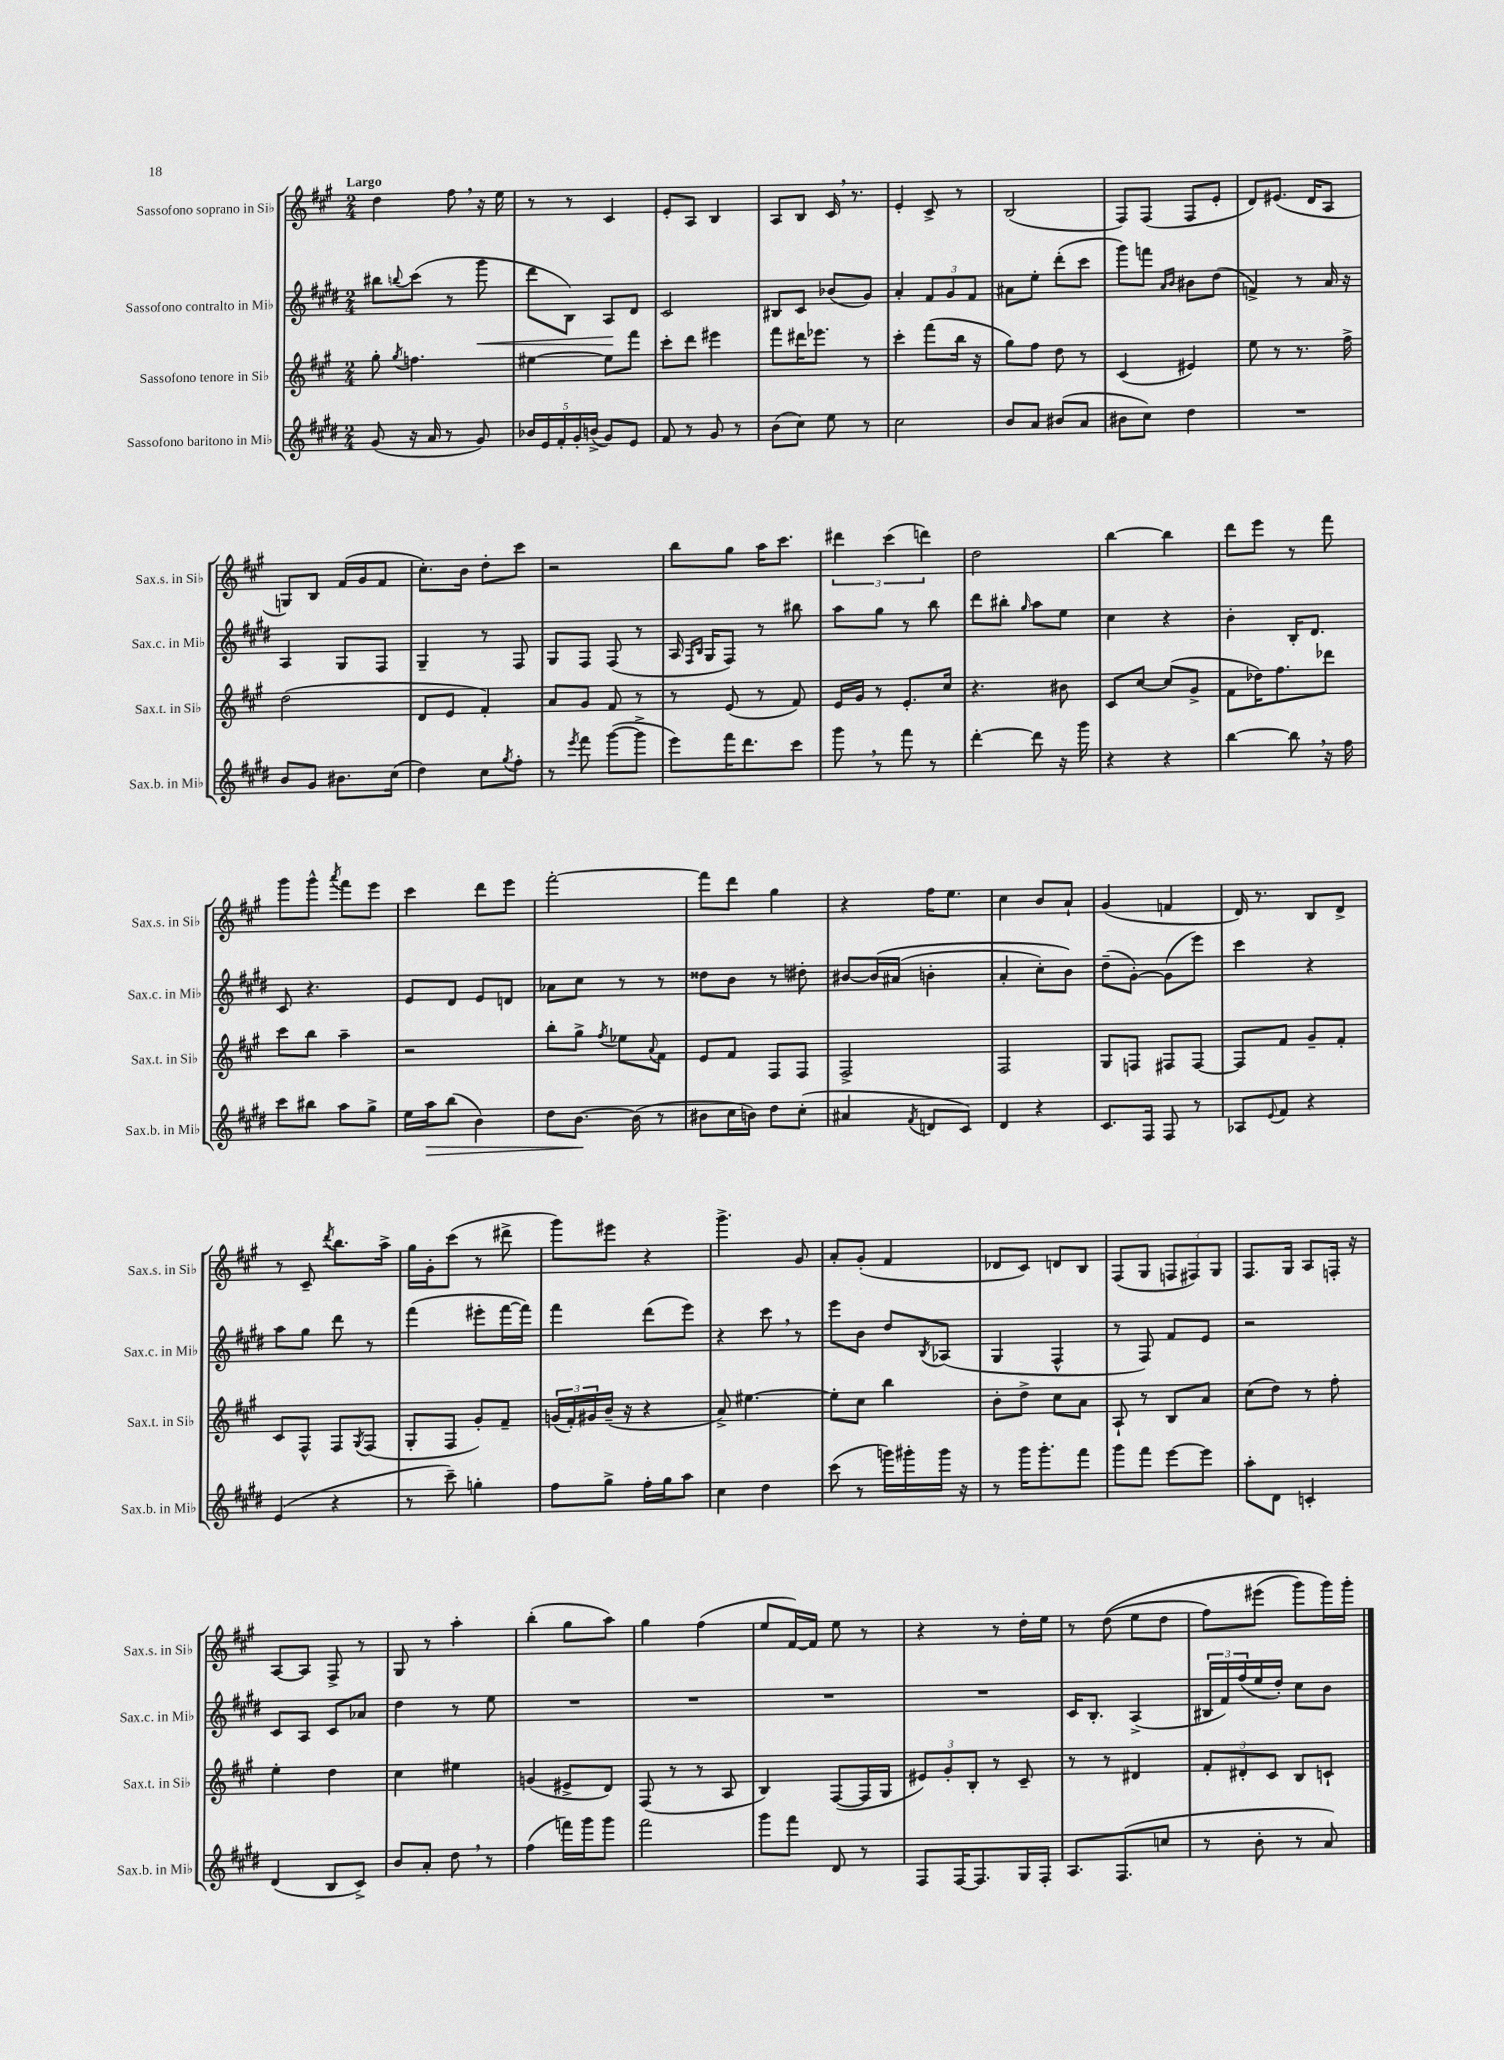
<<
\new StaffGroup <<
\new Staff = "s0" \with { instrumentName = "Sassofono soprano in Sib" shortInstrumentName = "Sax.s. in Sib" } {
    \clef treble \key a \major \numericTimeSignature \time 2/4 \tempo "Largo"
    d''4 fis''8 \breathe r16 e''16 |
    r8 r8 cis'4 |
    e'8-. a8 b4 |
    a8 b8 cis'16 \breathe r8. |
    e'4-. cis'8-> r8 |
    b2( |
    fis8) fis8( fis8 e'8-. |
    d'8) eis'8.( d'16 a8 |
    g8) b8 fis'16( gis'16 fis'8 |
    cis''8.-.) b'16 d''8-. cis'''8 |
    r2 |
    b''8 gis''8 a''16 cis'''8. |
    \tuplet 3/2 { dis'''4 cis'''4( d'''4) } |
    d''2 |
    b''4~ b''4 |
    d'''8 e'''8 r8 fis'''8 |
    gis'''8 gis'''8-^ \acciaccatura { a'''8 } fis'''8 e'''8 |
    cis'''4 d'''8 e'''8 |
    fis'''2~-. |
    fis'''8 d'''8 gis''4 |
    r4 fis''16 e''8. |
    cis''4 b'8 a'8-! |
    gis'4( f'4 |
    d'16) r8. b8 d'8-> |
    r8 cis'8-- \acciaccatura { d'''8 } b''8. a''16-> |
    gis''16 gis'16-. cis'''8( r8 dis'''8-> |
    gis'''8) eis'''8 r4 |
    gis'''4.-> gis'8 |
    a'8-. gis'8-.( fis'4 |
    des'8 cis'8) d'8 b8 |
    fis8( gis8 \tuplet 3/2 { f8 fis8) gis8 } |
    fis8. gis16 a8 f16-. r16 |
    a8~ a8 fis8-> r8 |
    gis8 r8 a''4-. |
    b''4-.( gis''8 a''8) |
    gis''4 fis''4( |
    e''8 fis'16~) fis'16 e''8 r8 |
    r4 r8 d''16-. e''16 |
    r8 d''8(\( e''8 d''8 |
    fis''8) eis'''8( gis'''8) gis'''16\) gis'''16-. \bar "|." |
}
\new Staff = "s1" \with { instrumentName = "Sassofono contralto in Mib" shortInstrumentName = "Sax.c. in Mib" } {
    \clef treble \key e \major \numericTimeSignature \time 2/4
    bis''8 \appoggiatura { b''8 } cis'''8( r8 gis'''8\< |
    dis'''8 b8) a8\! dis'8 |
    cis'2 |
    bis8 cis'8 bes'8( gis'8) |
    a'4-. \tuplet 3/2 { fis'8 gis'8 fis'8 } |
    ais'8 e''8-. dis'''8-.( cis'''8 |
    gis'''8) f'''8 \grace { a'16 b'16 } bis'8 dis''8( |
    f'4->) r8 a'16 r16 |
    a4 gis8 fis8 |
    gis4-- r8 fis8 |
    gis8 fis8 fis8( r8 |
    a16 \grace { fis16 b16 } gis16 fis8) r8 bis''8 |
    a''8 gis''8 r8 b''8 |
    dis'''8 bis''8-. \grace { gis''16 } a''8 e''8 |
    cis''4 r4 |
    b'4-. b16-. dis'8. |
    cis'8 r4. |
    e'8 dis'8 e'8 d'8 |
    aes'8 cis''8 r8 r8 |
    disis''8 b'8 r8 dis''8-. |
    bis'8~ bis'16\( ais'16( b'4-. |
    a'4-. cis''8-.) b'8\) |
    dis''8--( gis'8~-.) gis'8( e'''8) |
    cis'''4 r4 |
    a''8 gis''8 dis'''8 r8 |
    fis'''4( eis'''8-. fis'''16~ fis'''16) |
    fis'''4 dis'''8( e'''8) |
    r4 cis'''8 \breathe r8 |
    e'''8 b'8 dis''8 \acciaccatura { b8 } aes8( |
    gis4 fis4-^ |
    r8 fis8) fis'8 e'8 |
    r2 |
    cis'8 a8 cis'8 aes'8 |
    dis''4 r8 e''8 |
    R2 |
    R2 |
    R2 |
    R2 |
    cis'16 b8.-. a4->( |
    \tuplet 3/2 { bis16 fis'16) fis''16( } e''16 dis''16-.) cis''8 b'8 \bar "|." |
}
\new Staff = "s2" \with { instrumentName = "Sassofono tenore in Sib" shortInstrumentName = "Sax.t. in Sib" } {
    \clef treble \key a \major \numericTimeSignature \time 2/4
    gis''8-. \acciaccatura { gis''8 } f''4. |
    eis''4~ eis''8 fis'''8 |
    cis'''8-. d'''8 eis'''4 |
    fis'''8 dis'''16 ees'''8. r8 |
    cis'''4-. fis'''8( b''16 r16 |
    gis''8) fis''8 d''8 r8 |
    cis'4( eis'4) |
    e''8 r8 r8. fis''16-> |
    d''2( |
    d'8 e'8 fis'4-.) |
    a'8 gis'8 fis'8 r8 |
    r8 e'8( r8 fis'8) |
    e'16 gis'16 r8 e'8.-. cis''16 |
    r4. bis'8 |
    cis'8 cis''8~ cis''8( gis'8-> |
    fis'8 des''16) fis''8. des'''8 |
    cis'''8 b''8 a''4-- |
    r2 |
    b''8-. gis''8-> \acciaccatura { fis''8 } ees''8 \appoggiatura { a'8 } fis'8 |
    e'8 fis'8 fis8 fis8 |
    fis2-> |
    fis2 |
    gis8 f8 fis8 fis8~ |
    fis8 fis'8 gis'8-- fis'8-. |
    cis'8 fis8-^ fis8 \acciaccatura { gis8 } fis8( |
    gis8-. fis8 gis'8-.) fis'8-- |
    \tuplet 3/2 { g'16( fis'16-.) gis'16 } b'16--( r16 r4 |
    a'8->) eis''4.~ |
    eis''8-. cis''8 b''4 |
    b'8-. d''8-> cis''8 a'8 |
    a8-! r8 b8 a'8 |
    cis''8( d''8) r8 fis''8-. |
    e''4-. d''4 |
    cis''4 eis''4 |
    g'4( eis'8-> d'8) |
    fis8( r8 r8 a8 |
    b4) fis8~( fis16 gis16 |
    \tuplet 3/2 { eis'8) gis'8-. b8-. } r8 cis'8-- |
    r8 r8 dis'4 |
    \tuplet 3/2 { fis'8-. dis'8-. cis'8 } b8 c'8-! \bar "|." |
}
\new Staff = "s3" \with { instrumentName = "Sassofono baritono in Mib" shortInstrumentName = "Sax.b. in Mib" } {
    \clef treble \key e \major \numericTimeSignature \time 2/4
    gis'8( r16 a'16 r8 gis'8) |
    \tuplet 5/4 { bes'16 e'16 fis'16-. gis'16-. b'16->( } gis'8) e'8 |
    fis'8 r8 gis'8 r8 |
    b'8( cis''8) e''8 r8 |
    cis''2 |
    b'8 a'8 bis'8( a'8 |
    bis'8 cis''8) dis''4 |
    R2 |
    b'8 gis'8 bis'8. cis''16( |
    dis''4) cis''8 \acciaccatura { gis''8 } fis''8-. |
    r8 \acciaccatura { e'''8 } fis'''8 gis'''8~( gis'''8-> |
    e'''8) fis'''16 dis'''8. cis'''8 |
    gis'''8 \breathe r8 fis'''8 r8 |
    dis'''4~-. dis'''8 r16 gis'''16 |
    r4 r4 |
    b''4~ b''8 \breathe r16 fis''16 |
    cis'''8 bis''8 a''8 gis''8-> |
    e''16 a''16\> b''8( b'4) |
    dis''8 b'8.~\! b'16( r8 |
    bis'8 cis''16 b'16) dis''8 cis''8-.( |
    ais'4 \acciaccatura { fis'8 } d'8 cis'8) |
    dis'4 r4 |
    cis'8. fis16 fis8 r8 |
    aes8 \appoggiatura { e'8 } fis'8 r4 |
    e'4( r4 |
    r8 cis'''8--) g''4-. |
    fis''8 gis''8-> fis''16-. gis''16 a''8 |
    cis''4 dis''4 |
    cis'''8( r8 g'''16) gis'''16-. gis'''16 r16 |
    r8 gis'''16 gis'''8.-. fis'''8 |
    gis'''8 fis'''8 e'''8~ e'''8 |
    a''8-. dis'8 c'4-. |
    dis'4( b8 cis'8->) |
    b'8 a'8-. dis''8 \breathe r8 |
    fis''4( f'''16) gis'''16 gis'''8 |
    fis'''2 |
    gis'''8 fis'''8 dis'8 r8 |
    fis8 fis16~ fis8. gis16 fis16-. |
    a8. fis8.( c''8 |
    r8 b'8-. r8 a'8) \bar "|." |
}
>>
>>
\layout { \context { \Score \remove "Bar_number_engraver" } }
